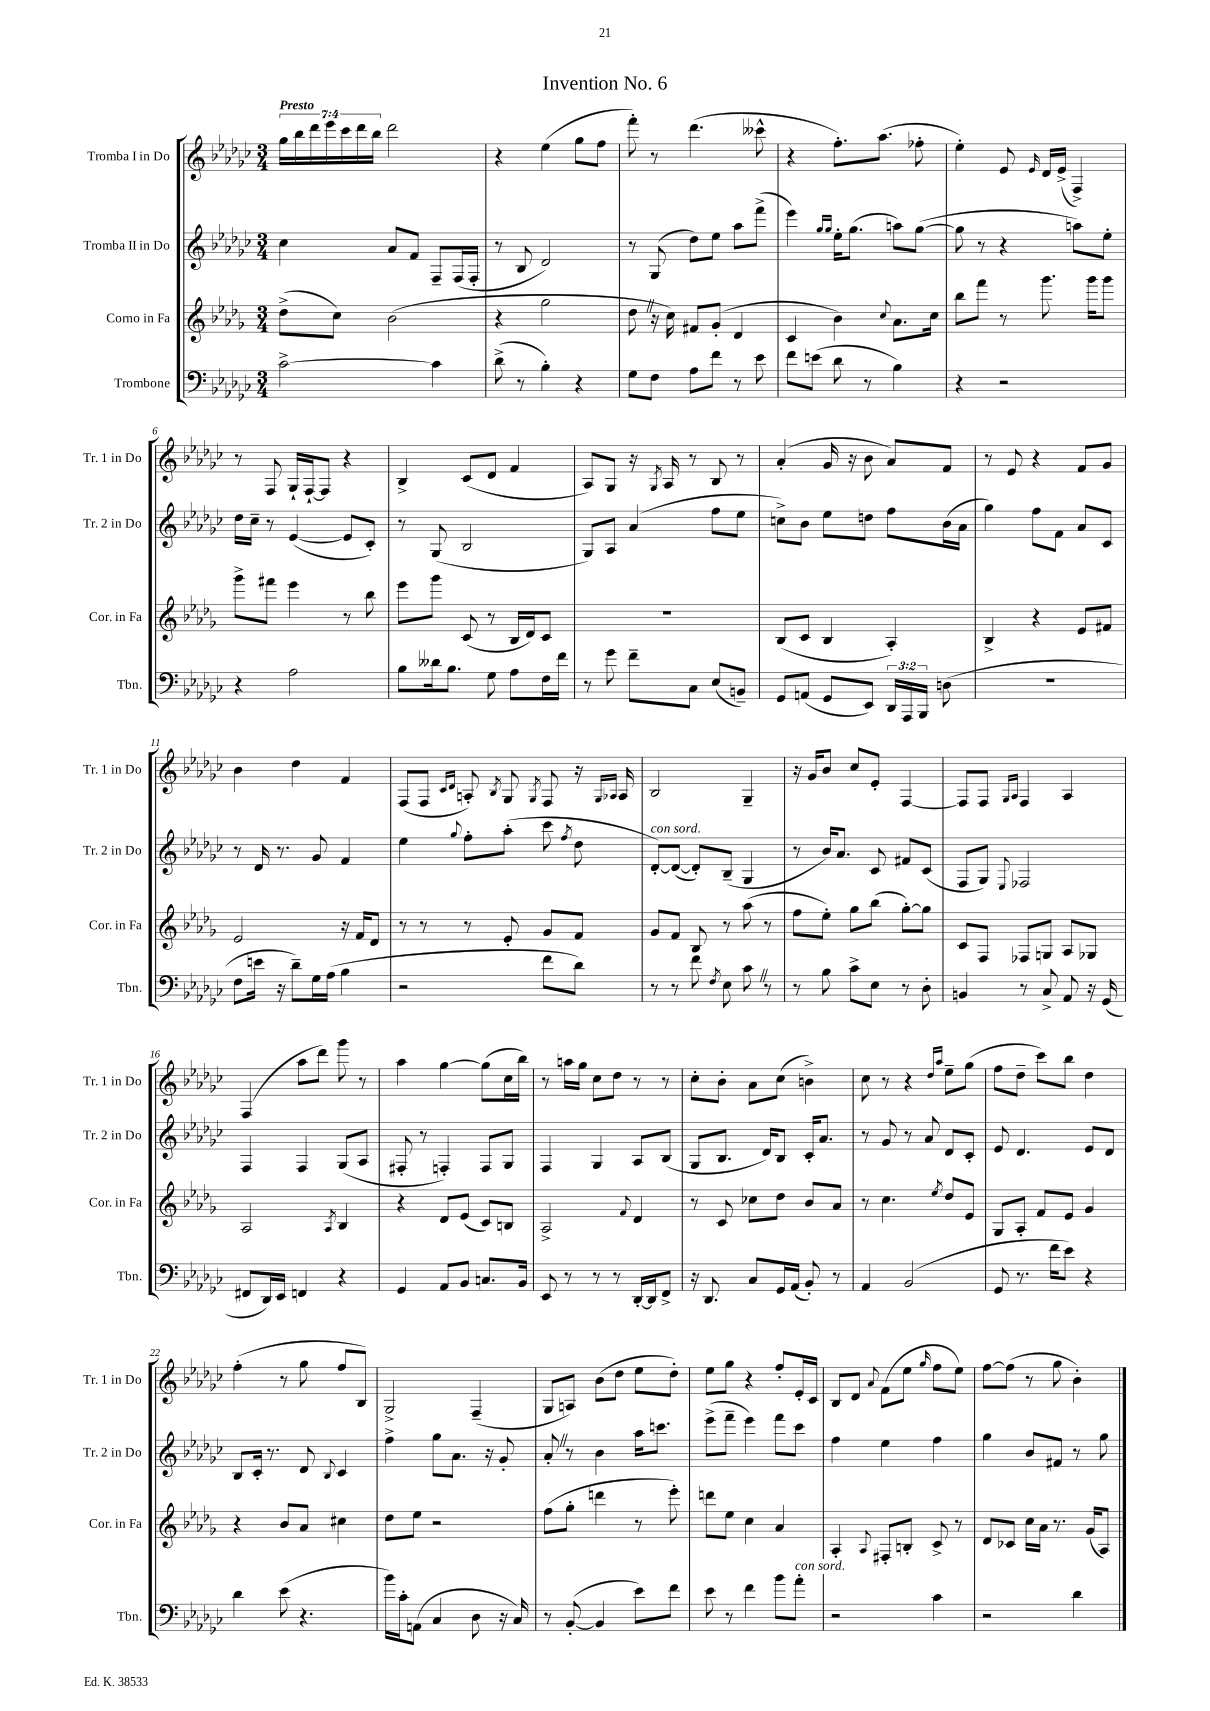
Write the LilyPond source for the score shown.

\header { title = "Invention No. 6" }
<<
\new StaffGroup <<
\new Staff = "s0" \with { instrumentName = "Tromba I in Do" shortInstrumentName = "Tr. 1 in Do" } {
    \clef treble \key ges \major \numericTimeSignature \time 3/4 \override Staff.TupletNumber.text = #tuplet-number::calc-fraction-text \tempo "Presto"
    \autoBeamOff \tuplet 7/4 { ges''16[ bes''16 des'''16 ees'''16 ces'''16 des'''16 bes''16] } des'''2 |
    r4 ees''4( ges''8[ f''8] |
    f'''8-.) r8 des'''4.( ceses'''8-^ |
    r4 f''8.[-.) aes''8.]( fes''8-. |
    ees''4-.) ees'8 \grace { ees'16 } des'16[ ees'16]->( f4->) |
    r8 f8 ges16[-! f16~-! f8] r4 |
    bes4-> ces'8[( des'8] f'4 |
    aes8[) ges8] r16 \acciaccatura { ges8 } aes16 r8 bes8 r8 |
    aes'4-.( ges'16 r16 bes'8 aes'8[) f'8] |
    r8 ees'8 r4 f'8[ ges'8] |
    bes'4 des''4 f'4 |
    f8[( f8] \grace { ces'16[ des'16] } a8-.) \acciaccatura { bes8 } ges8 \acciaccatura { ges8 } f8 r16 \grace { ges16[ aes16] } aes16 |
    bes2 ges4-- |
    r16 ges'16[ bes'8] ces''8[ ees'8]-. f4~ |
    f8[ f8] \grace { ges16[ aes16] } f4 aes4 |
    f4( aes''8[ des'''8]) ges'''8 r8 |
    aes''4 ges''4~ ges''8[( ces''16 bes''16]) |
    r8 a''16[ ges''16] ces''8[ des''8] r8 r8 |
    ces''8[-. bes'8]-. aes'8[ ces''8]( b'4->) |
    ces''8 r8 r4 \grace { des''16[ aes''16] } ees''8[-- ges''8]( |
    f''8[ des''8]-- ces'''8[) bes''8] des''4 |
    f''4-.( r8 ges''8 f''8[ bes8]) |
    ges2-> f4--( |
    ges8[ a8]) bes'8[( des''8] ees''8[ des''8]-.) |
    ees''8[ ges''8] r4 f''8[-. ees'16-. ces'16] |
    bes8[ des'8] \appoggiatura { aes'8 } f'8[( ees''8] \grace { ges''16 } f''8[ ees''8]) |
    f''8[~ f''8]( r8 ges''8 bes'4-.) \bar "|." |
}
\new Staff = "s1" \with { instrumentName = "Tromba II in Do" shortInstrumentName = "Tr. 2 in Do" } {
    \clef treble \key ges \major \numericTimeSignature \time 3/4
    \autoBeamOff ces''4 aes'8[ f'8] f8[-- f16( f16]-. |
    r8 bes8 des'2) |
    r8 ges8( des''8[) ees''8] aes''8[ f'''8]->( |
    ees'''4) \grace { ges''16[ ges''16] } ees''16[-. ges''8.]( a''8[) ges''8]~( |
    ges''8 r8 r4 a''8[) ees''8]-. |
    des''16[ ces''16]-- r8 ees'4~( ees'8[ ces'8]-.) |
    r8 ges8( bes2 |
    ges8[) aes8] aes'4( f''8[ ees''8] |
    c''8[->) bes'8] ees''8[ d''8] f''8[ bes'16( aes'16] |
    ges''4) f''8[ f'8] aes'8[ ces'8] |
    r8 des'16 r8. ges'8 f'4 |
    ees''4 \appoggiatura { ges''8 } f''8[-. aes''8]-.( ces'''8 \acciaccatura { f''8 } des''8 |
    des'8[~-.^\markup { \italic "con sord." }) des'8]~( des'8[-.) bes8]--( ges4 |
    r8 bes'16[) aes'8.] ces'8 fis'8[ ces'8]( |
    f8[ ges8]) \appoggiatura { ees8 } fes2 |
    f4 f4 ges8[( aes8] |
    fis8-. r8 f4-.) f8[ ges8] |
    f4 ges4 aes8[ bes8]( |
    ges8[ bes8.] des'16[) bes8] ces'16[-. aes'8.] |
    r8 ges'8 r8 aes'8 des'8[ ces'8]-. |
    ees'8 des'4. ees'8[ des'8] |
    bes8[ ces'16]-. r8. des'8 \appoggiatura { bes8 } ces'4 |
    f''4-> ges''8[ aes'8.] r16 ges'8-. |
    aes'8-. \once \override BreathingSign.text = \markup { \musicglyph "scripts.caesura.straight" } \breathe r8 bes'4 aes''16[ c'''8.] |
    ees'''8[->( f'''8]-- ees'''4) f'''8[ ces'''8] |
    f''4 ees''4 f''4 |
    ges''4 bes'8[ fis'8] r8 ges''8 \bar "|." |
}
\new Staff = "s2" \with { instrumentName = "Corno in Fa" shortInstrumentName = "Cor. in Fa" } {
    \clef treble \key des \major \numericTimeSignature \time 3/4
    \autoBeamOff des''8[->( c''8]) bes'2( |
    r4 ges''2 |
    des''8 \once \override BreathingSign.text = \markup { \musicglyph "scripts.caesura.straight" } \breathe r16 c''16) fis'8[ ges'8]-.( des'4 |
    c'4 bes'4) \appoggiatura { c''8 } aes'8.[ c''16] |
    bes''8[ f'''8] r8 ges'''8. ges'''16[ ges'''8] |
    ges'''8[-> fis'''8] ees'''4 r8 bes''8 |
    ees'''8[ ges'''8] c'8( r8 bes16[ des'16) c'8] |
    R2. |
    bes8[( c'8] bes4 aes4-.) |
    bes4-> r4 ees'8[ fis'8] |
    ees'2 r16 f'16[ des'8] |
    r8 r8 r8 ees'8-. ges'8[ f'8] |
    ges'8[ f'8] bes8 r8 aes''8( r8 |
    f''8[ ees''8]-.) ges''8[ bes''8]( ges''8[~-.) ges''8] |
    c'8[ f8] fes8[ g8] aes8[ ges8] |
    aes2 \acciaccatura { aes8 } bes4 |
    r4 des'8[ ees'8]( c'8[) b8] |
    aes2-> \appoggiatura { f'8 } des'4 |
    r8 c'8 ces''8[ des''8] bes'8[ aes'8] |
    r8 c''4. \acciaccatura { ees''8 } des''8[ ees'8] |
    ges8[ aes8]-. f'8[ ees'8] ges'4 |
    r4 bes'8[ aes'8] cis''4 |
    des''8[ ees''8] r2 |
    f''8[( ges''8]-. d'''4 r8 ees'''8-.) |
    d'''8[ ees''8] c''4 aes'4 |
    aes4-. \appoggiatura { aes8 } fis8[-. b8]-. c'8-> r8 |
    des'8[ ces'8] c''16[ aes'16] r8. ges'16[( aes8]) \bar "|." |
}
\new Staff = "s3" \with { instrumentName = "Trombone" shortInstrumentName = "Tbn." } {
    \clef bass \key ges \major \numericTimeSignature \time 3/4 \override Staff.TupletNumber.text = #tuplet-number::calc-fraction-text
    \autoBeamOff ces'2~-> ces'4 |
    des'8->( r8 bes4-.) r4 |
    ges8[ f8] aes8[ f'8] r8 ees'8 |
    f'8[ e'8]( des'8 r8 bes4) |
    r4 r2 |
    r4 aes2 |
    bes8[ deses'16 bes8.] ges8 aes8[ f16 f'16] |
    r8 ges'8 f'8[-- ces8] ees8[( b,8]--) |
    ges,8[ a,8]( ges,8[ ees,8]) \tuplet 3/2 { des,16[ aes,,16 bes,,16] } d8( |
    R2. |
    f8[ e'16] r16 des'8[--) ges16 aes16]( bes4 |
    r2 f'8[ des'8]) |
    r8 r8 f'8 \acciaccatura { f8 } ees8 ces'8 \once \override BreathingSign.text = \markup { \musicglyph "scripts.caesura.straight" } \breathe r8 |
    r8 bes8 ces'8[-> ees8] r8 des8-. |
    b,4 r8 ces8-> aes,8 r16 ges,16( |
    fis,8[ des,16) ees,16] f,4 r4 |
    ges,4 aes,8[ bes,8] c8.[ bes,16] |
    ees,8 r8 r8 r8 des,16[~-. des,16 f,8]-> |
    r16 des,8. ces8[ ges,16 aes,16]( bes,8-.) r8 |
    aes,4 bes,2( |
    ges,8 r8. f'16[ ees'8]) r4 |
    des'4 ees'8( r4. |
    bes'16[) ces'16-. a,8]( ces4 des8 r16 ces16) |
    r8 bes,8~-.( bes,4 ees'8[) f'8] |
    ees'8 r8 f'4 bes'8[ aes'8]-.^\markup { \italic "con sord." } |
    r2 ces'4 |
    r2 des'4 \bar "|." |
}
>>
>>
